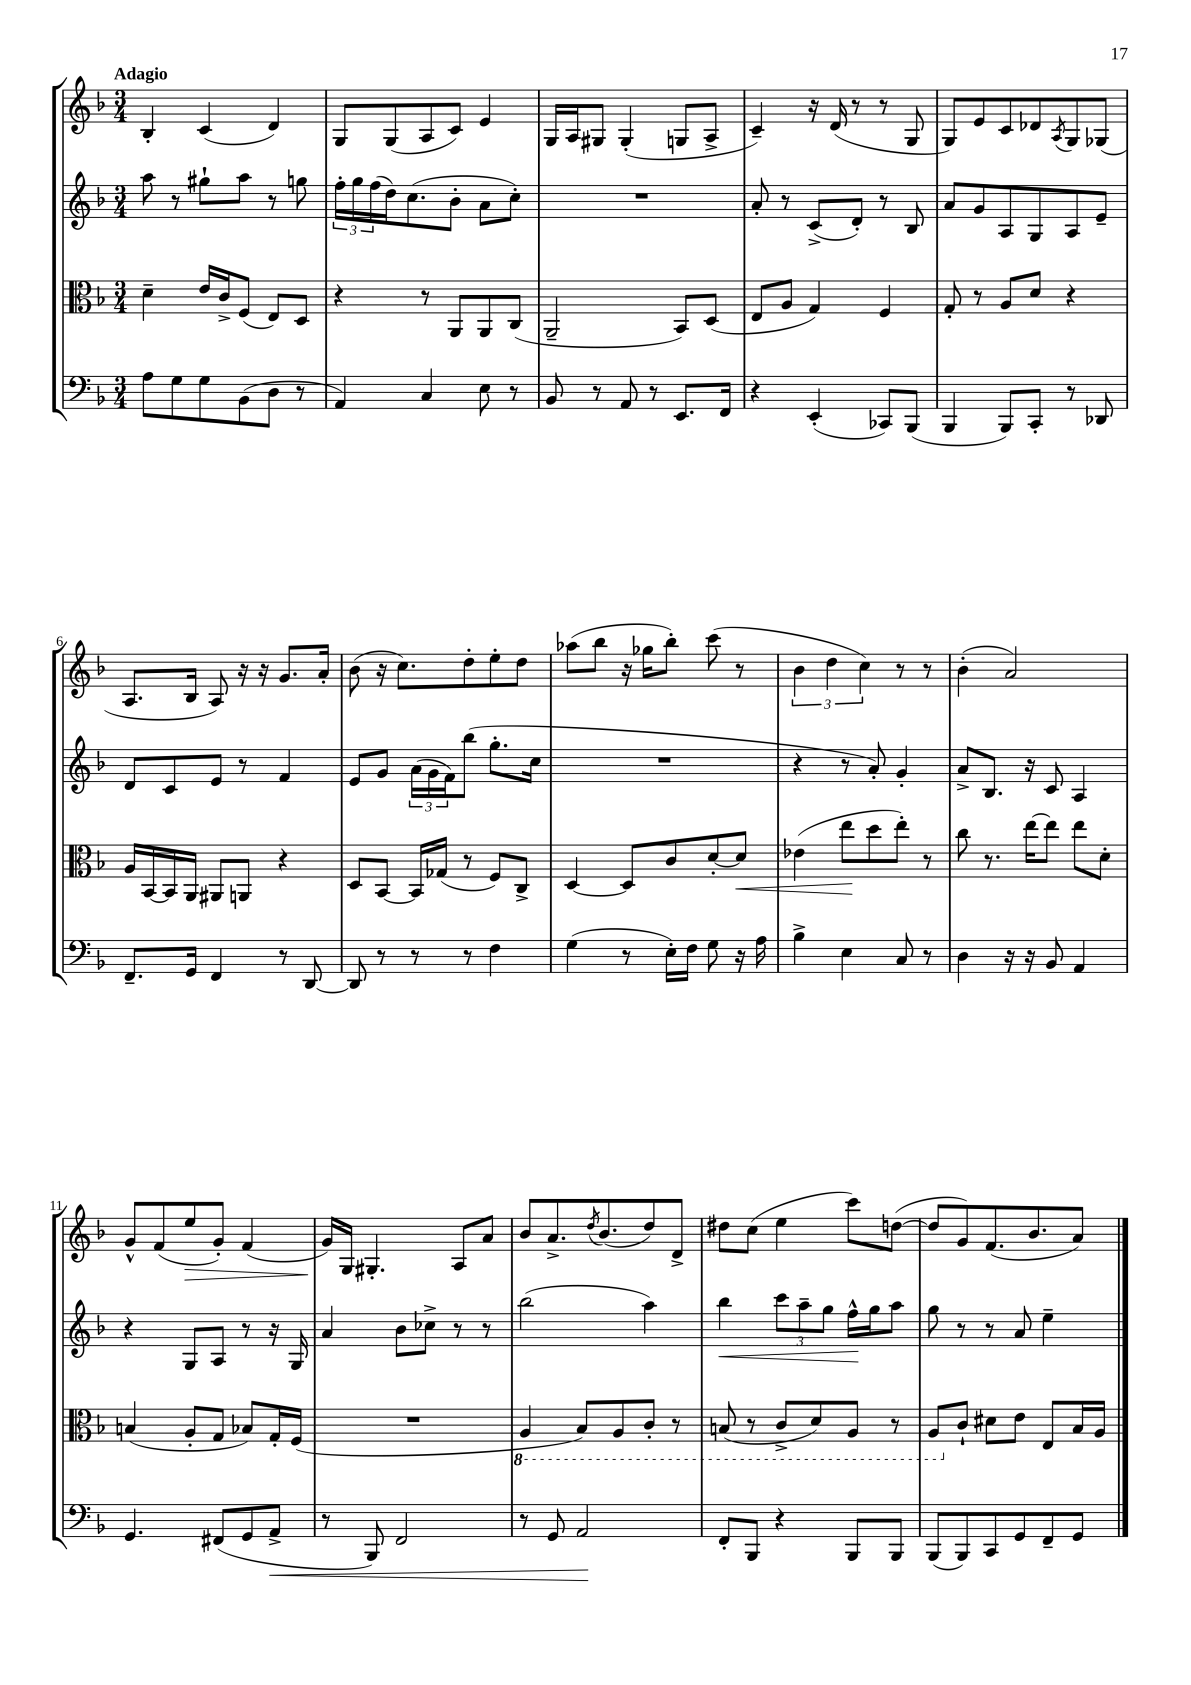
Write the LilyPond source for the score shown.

<<
\new StaffGroup <<
\new Staff = "s0" {
    \clef treble \key f \major \numericTimeSignature \time 3/4 \tempo "Adagio"
    bes4-. c'4( d'4) |
    g8 g8( a8 c'8) e'4 |
    g16 a16 gis8 gis4-.( g8 a8-> |
    c'4--) r16 d'16( r8 r8 g8 |
    g8) e'8 c'8 des'8 \acciaccatura { a8 } g8 ges8( |
    a8. bes16 a8) r16 r16 g'8. a'16-. |
    bes'8( r16 c''8.) d''8-. e''8-. d''8 |
    aes''8( bes''8 r16 ges''16 bes''8-.) c'''8( r8 |
    \tuplet 3/2 { bes'4 d''4 c''4) } r8 r8 |
    bes'4-.( a'2) |
    g'8-^ f'8( e''8\> g'8-.) f'4( |
    g'16\!) g16 gis4.-. a8 a'8 |
    bes'8 a'8.-> \acciaccatura { d''8 } bes'8.( d''8) d'8-> |
    dis''8 c''8( e''4 c'''8) d''8~( |
    d''8 g'8) f'8.( bes'8. a'8) \bar "|." |
}
\new Staff = "s1" {
    \clef treble \key f \major \numericTimeSignature \time 3/4
    a''8 r8 gis''8-! a''8 r8 g''8 |
    \tuplet 3/2 { f''16-. g''16 f''16( } d''16) c''8.( bes'8-. a'8 c''8-.) |
    R2. |
    a'8-. r8 c'8->( d'8-.) r8 bes8 |
    a'8 g'8 a8 g8 a8 e'8-- |
    d'8 c'8 e'8 r8 f'4 |
    e'8 g'8 \tuplet 3/2 { a'16( g'16 f'16) } bes''8( g''8.-. c''16 |
    R2. |
    r4 r8 a'8-.) g'4-. |
    a'8-> bes8. r16 c'8 a4 |
    r4 g8 a8 r8 r16 g16 |
    a'4 bes'8 ces''8-> r8 r8 |
    bes''2( a''4) |
    bes''4\< \tuplet 3/2 { c'''8 a''8-- g''8 } f''16-^\! g''16 a''8 |
    g''8 r8 r8 a'8 e''4-- \bar "|." |
}
\new Staff = "s2" {
    \clef alto \key f \major \numericTimeSignature \time 3/4
    d'4-- e'16 c'16-> f8( e8) d8 |
    r4 r8 a,8 a,8 c8( |
    a,2-- bes,8) d8( |
    e8 a8 g4) f4 |
    g8-. r8 a8 d'8 r4 |
    a16 bes,16~ bes,16 a,16 ais,8 a,8 r4 |
    d8 bes,8~ bes,16 ges16( r8 f8) c8-> |
    d4~ d8 c'8 d'8~-. d'8\< |
    ees'4( e''8\! d''8 e''8-.) r8 |
    c''8 r8. e''16~ e''8 e''8 d'8-. |
    b4( a8-. g8 bes8) g16-. f16( |
    R2. |
    \ottava #-1 a,4 bes,8) a,8 c8-. r8 |
    b,8( r8 c8-> d8) a,8 r8 |
    a,8 \ottava #0 c'8-! dis'8 e'8 e8 bes16 a16 \bar "|." |
}
\new Staff = "s3" {
    \clef bass \key f \major \numericTimeSignature \time 3/4
    a8 g8 g8 bes,8( d8 r8 |
    a,4) c4 e8 r8 |
    bes,8 r8 a,8 r8 e,8. f,16 |
    r4 e,4-.( ces,8) bes,,8( |
    bes,,4 bes,,8) c,8-. r8 des,8 |
    f,8.-- g,16 f,4 r8 d,8~ |
    d,8 r8 r8 r8 f4 |
    g4( r8 e16-.) f16 g8 r16 a16 |
    bes4-> e4 c8 r8 |
    d4 r16 r16 bes,8 a,4 |
    g,4. fis,8( g,8 a,8->\< |
    r8 bes,,8) f,2 |
    r8 g,8 a,2\! |
    f,8-. bes,,8 r4 bes,,8 bes,,8 |
    bes,,8( bes,,8) c,8 g,8 f,8-- g,8 \bar "|." |
}
>>
>>
